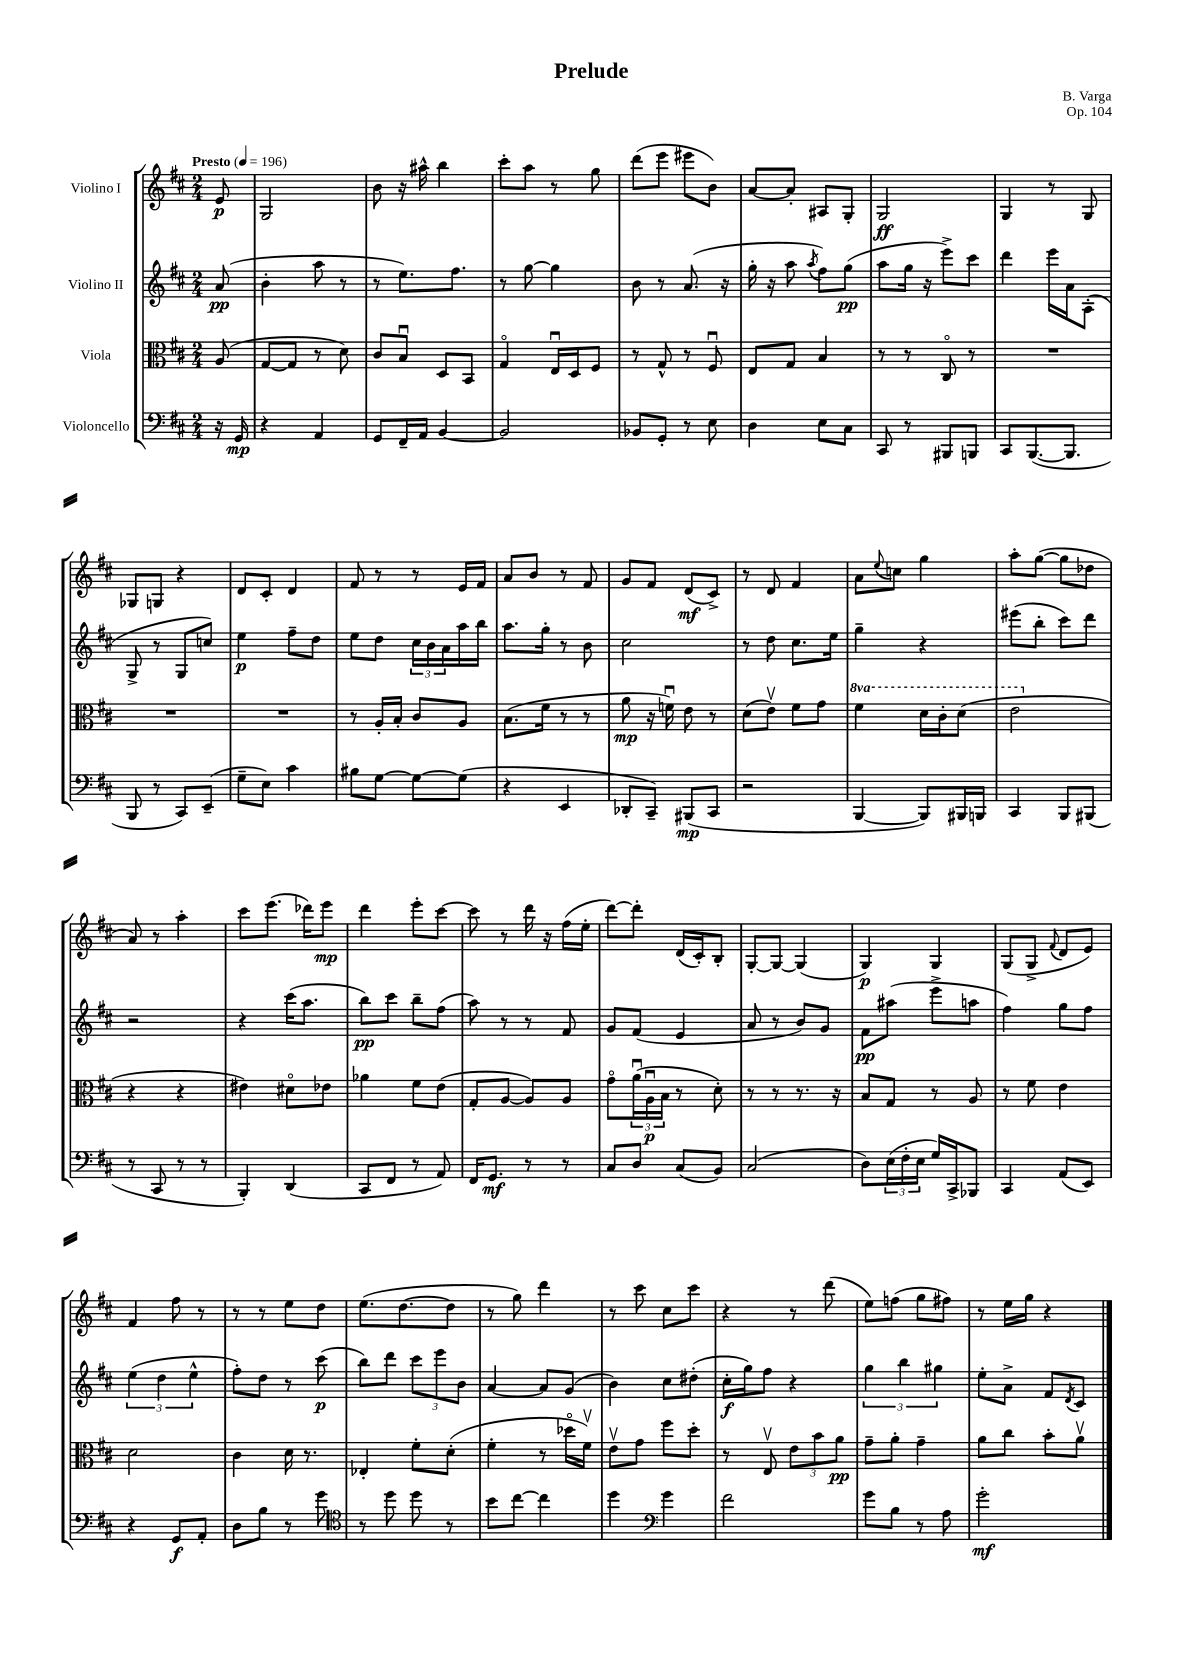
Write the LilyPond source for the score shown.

\header { title = "Prelude" composer = "B. Varga" opus = "Op. 104" }
<<
\new StaffGroup <<
\new Staff = "s0" \with { instrumentName = "Violino I" } {
    \clef treble \key d \major \numericTimeSignature \time 2/4 \partial 8 \tempo "Presto" 4 = 196
    e'8\p |
    g2 |
    b'8 r16 ais''16-^ b''4 |
    cis'''8-. a''8 r8 g''8 |
    d'''8( e'''8 eis'''8 b'8) |
    a'8~ a'8-. ais8 g8-. |
    g2\ff |
    g4 r8 g8 |
    ges8 g8 r4 |
    d'8 cis'8-. d'4 |
    fis'8 r8 r8 e'16 fis'16 |
    a'8 b'8 r8 fis'8 |
    g'8 fis'8 d'8\mf( cis'8->) |
    r8 d'8 fis'4 |
    a'8 \appoggiatura { e''8 } c''8 g''4 |
    a''8-. g''8~( g''8 des''8 |
    a'8) r8 a''4-. |
    cis'''8 e'''8.( des'''16) e'''8\mp |
    d'''4 e'''8-. cis'''8~ |
    cis'''8 r8 d'''16 r16 fis''16( e''16-. |
    d'''8~) d'''8-. d'16( cis'16-.) b8-. |
    g8~-. g8~ g4( |
    g4\p) g4 |
    g8( g8-> \appoggiatura { fis'8 } d'8 e'8) |
    fis'4 fis''8 r8 |
    r8 r8 e''8 d''8 |
    e''8.( d''8.~ d''8 |
    r8 g''8) d'''4 |
    r8 cis'''8 cis''8 cis'''8 |
    r4 r8 d'''8( |
    e''8) f''8( g''8 fis''8) |
    r8 e''16 g''16 r4 \bar "|." |
}
\new Staff = "s1" \with { instrumentName = "Violino II" } {
    \clef treble \key d \major \numericTimeSignature \time 2/4 \partial 8
    a'8\pp( |
    b'4-. a''8 r8 |
    r8 e''8.) fis''8. |
    r8 g''8~ g''4 |
    b'8 r8 a'8.( r16 |
    g''16-. r16 a''8 \acciaccatura { a''8 } fis''8) g''8\pp( |
    a''8 g''16 r16 e'''8->) cis'''8 |
    d'''4 e'''16 a'16 a8-.( |
    g8-> r8 g8 c''8) |
    e''4\p fis''8-- d''8 |
    e''8 d''8 \tuplet 3/2 { cis''16 b'16 a'16 } a''16 b''16 |
    a''8. g''16-. r8 b'8 |
    cis''2 |
    r8 d''8 cis''8. e''16 |
    g''4-- r4 |
    eis'''8( b''8-. cis'''8) d'''8 |
    r2 |
    r4 cis'''16( a''8. |
    b''8\pp) cis'''8 b''8-- fis''8( |
    a''8) r8 r8 fis'8 |
    g'8 fis'8( e'4 |
    a'8 r8 b'8) g'8 |
    fis'8\pp ais''8( e'''8-> a''8 |
    fis''4) g''8 fis''8 |
    \tuplet 3/2 { e''4( d''4 e''4-^ } |
    fis''8-.) d''8 r8 cis'''8\p( |
    b''8) d'''8 \tuplet 3/2 { cis'''8 e'''8 b'8 } |
    a'4~ a'8 g'8( |
    b'4) cis''8 dis''8-.( |
    cis''16-.\f g''16) fis''8 r4 |
    \tuplet 3/2 { g''4 b''4 gis''4 } |
    e''8-. a'8-> fis'8 \acciaccatura { d'8 } cis'8 \bar "|." |
}
\new Staff = "s2" \with { instrumentName = "Viola" } {
    \clef alto \key d \major \numericTimeSignature \time 2/4 \set Staff.ottavationMarkups = #ottavation-simple-ordinals \partial 8
    a8( |
    g8~ g8 r8 d'8) |
    cis'8 b8\downbow d8 b,8 |
    g4\flageolet e16\downbow d16 fis8 |
    r8 g8-^ r8 fis8\downbow |
    e8 g8 b4 |
    r8 r8 cis8\flageolet r8 |
    R2 |
    R2 |
    R2 |
    r8 a16-. b16-. cis'8 a8 |
    b8.( fis'16 r8 r8 |
    a'8\mp r16 f'16\downbow) e'8 r8 |
    d'8( e'8\upbow) fis'8 g'8 |
    \ottava #1 fis''4 d''16 cis''16-. d''8( |
    e''2 \ottava #0 |
    r4 r4 |
    eis'4) dis'8\flageolet ees'8 |
    aes'4 fis'8 e'8( |
    g8-. a8~ a8) a8 |
    g'8\flageolet \tuplet 3/2 { a'16\downbow( a16\downbow\p b16 } r8 d'8-.) |
    r8 r8 r8. r16 |
    b8 g8 r8 a8 |
    r8 fis'8 e'4 |
    d'2 |
    cis'4 d'16 r8. |
    ees4-. fis'8-. d'8-.( |
    fis'4-. r8 des''16\flageolet fis'16\upbow) |
    e'8\upbow g'8 fis''8 d''8-. |
    r8 e8\upbow \tuplet 3/2 { e'8 b'8 a'8\pp } |
    g'8-- a'8-. g'4-- |
    a'8 cis''8 b'8-. a'8\upbow \bar "|." |
}
\new Staff = "s3" \with { instrumentName = "Violoncello" } {
    \clef bass \key d \major \numericTimeSignature \time 2/4 \partial 8
    r16 g,16\mp |
    r4 a,4 |
    g,8 fis,16-- a,16 b,4~ |
    b,2 |
    bes,8 g,8-. r8 e8 |
    d4 e8 cis8 |
    cis,8 r8 bis,,8 b,,8 |
    cis,8 b,,8.~( b,,8. |
    b,,8 r8 cis,8) e,8--( |
    g8-- e8) cis'4 |
    bis8 g8~ g8~ g8( |
    r4 e,4 |
    des,8-. cis,8--) bis,,8\mp( cis,8 |
    r2 |
    b,,4~ b,,8) bis,,16 b,,16 |
    cis,4 b,,8 bis,,8( |
    r8 cis,8 r8 r8 |
    b,,4-.) d,4( |
    cis,8 fis,8 r8 a,8) |
    fis,16 g,8.\mf r8 r8 |
    cis8 d8 cis8( b,8) |
    cis2( |
    d8) \tuplet 3/2 { e16( fis16-. e16 } g16) cis,16-> bes,,8 |
    cis,4 a,8( e,8) |
    r4 g,8\f a,8-. |
    d8 b8 r8 g'8 |
    \clef tenor r8 d''8 d''8 r8 |
    b'8 cis''8~ cis''4 |
    d''4 \clef bass g'4 |
    fis'2 |
    g'8 b8 r8 a8 |
    g'2-.\mf \bar "|." |
}
>>
>>
\layout { \context { \Score \remove "Bar_number_engraver" } }
